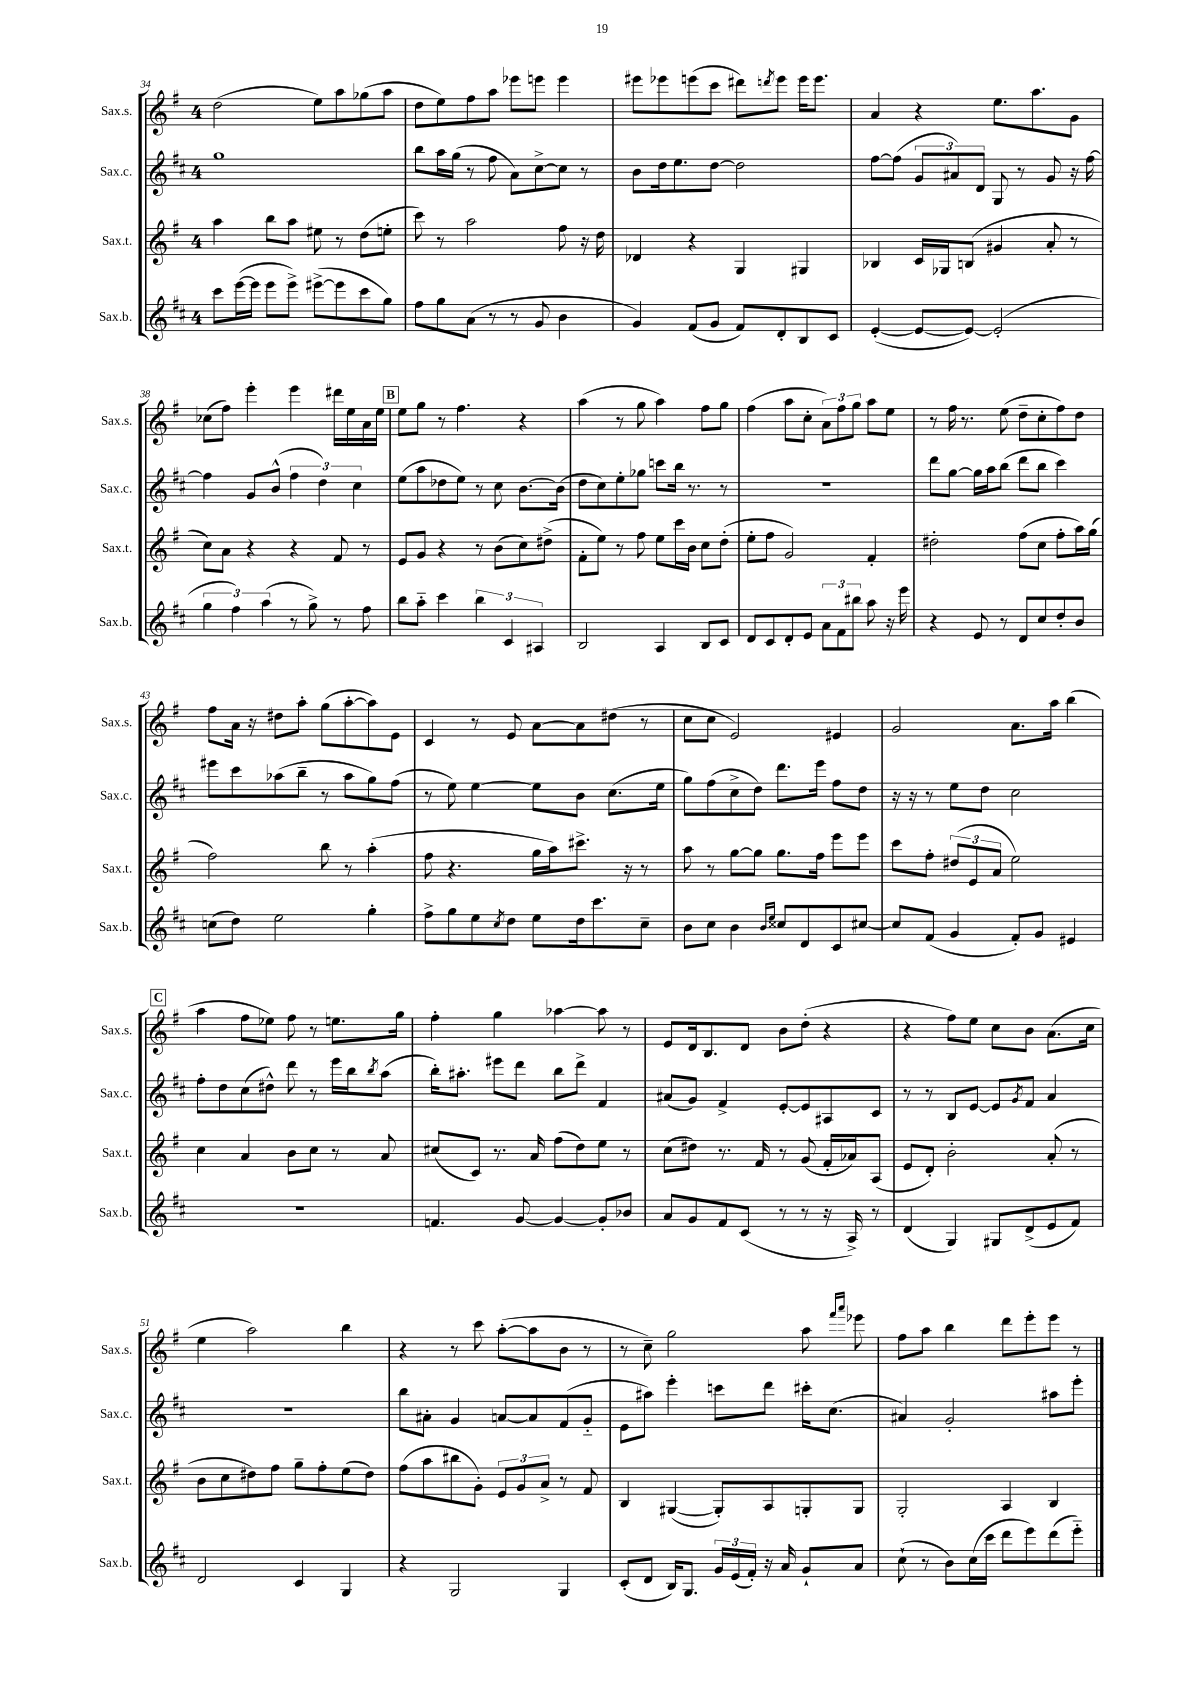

**kern	**kern	**kern	**kern
*part4	*part3	*part2	*part1
*staff4	*staff3	*staff2	*staff1
*I"Sax.b.	*I"Sax.t.	*I"Sax.c.	*I"Sax.s.
*I'Sax.b.	*I'Sax.t.	*I'Sax.c.	*I'Sax.s.
*clefG2	*clefG2	*clefG2	*clefG2
*k[f#c#]	*k[f#]	*k[f#c#]	*k[f#]
*M4/4	*M4/4	*M4/4	*M4/4
=34	=34	=34	=34
8ccc#\L	4aa\	1gg	(2dd\
([16eee\L	.	.	.
16eee\JJ]	.	.	.
8eee\L	8bb\L	.	.
8eee^\J)	8aa\J	.	.
([8eee#X^\L	8ee#X\	.	8ee\L)
8eee#\]	8r	.	8aa\
8ccc#\	(8dd\L	.	(8gg-X\
8gg\J)	8een'\J	.	8aa\J
=35	=35	=35	=35
8ff#\L	8ccc\)	8bb\L	8dd\L
8gg\	8r	16aa\L	8ee\)
.	.	(16gg\JJ	.
(8a\J	2aa\	8r	8ff#\
8r	.	8ff#\	8aa\J
8r	.	8a\L)	8eee-X\L
8g/	.	[8cc#^\	8eeen\J
4b\	8ff#\	8cc#\J]	4eee\
.	16r	8r	.
.	16dd\	.	.
=36	=36	=36	=36
4g/)	4d-X/	8b\L	8eee#X\L
.	.	16dd\k	8eee-X\
.	.	8.ee\	.
(8f#/L	4r	.	(8eeen\
8g/J	.	[8dd\J	8ccc\J
8f#/L)	4G/	2dd\]	8ddd#X\L)
.	.	.	8qdddn/
8d'/	.	.	8eee\J
8B/	4G#X/	.	16eee\KL
.	.	.	8.eee\J
8c#/J	.	.	.
=37	=37	=37	=37
([4e'/	4B-X/	[8ff#\L	4a/
.	.	(8ff#\J]	.
8e/L_	16c/LL	12g/L	4r
.	16G-X/J	.	.
.	.	12a#X/)	.
8e/J_)	(8Bn/J	.	.
.	.	12d/J	.
(2e'/]	4g#X/	8G/	8.ee\L
.	.	8r	.
.	.	.	8.aa\
.	8a'/	8g/	.
.	8r	16r	8g\J
.	.	[16ff#\	.
!!LO:LB:g=z
=38	=38	=38	=38
6gg\	8cc\L)	4ff#\]	(8cc-X\L
.	8a\J	.	8ff#\J)
6ff#\)	.	.	.
.	4r	8g/L	4eee'\
(6aa\	.	.	.
.	.	(8b^^/J	.
8r	4r	6ff#\	4eee\
8gg^\)	.	.	.
.	.	6dd\)	.
8r	8f#/	.	16ddd#X\LL
.	.	.	16ee\
.	.	6cc#\	.
8ff#\	8r	.	16a\
.	.	.	16ee\JJ
!!LO:REH:place=s1:t=B
=39	=39	=39	=39
8bb\L	8e/L	(8ee\L	8ee\L
8aa\J	8g/J	8aa\	8gg\J
4ccc#\	4r	8dd-X\	8r
.	.	8ee\J)	4.ff#\
6bb\	8r	8r	.
.	(8b\L	8cc#\	.
6c#/	.	.	.
.	8cc\)	[8.b\L	4r
6A#X/	.	.	.
.	(8dd#X^\J	.	.
.	.	(16b\Jk]	.
=40	=40	=40	=40
2B/	8f#'\L	8dd\L	(4aa\
.	8ee\J)	8cc#\)	.
.	8r	8ee'\	8r
.	8ff#\	8gg-X\J	8gg\
4A/	8ee\L	8cccn\L	4aa\)
.	16ccc\L	16bb\Jk	.
.	16b\JJ	8.r	.
8B/L	8cc\L	.	8ff#\L
8c#/J	(8dd'\J	8r	8gg\J
=41	=41	=41	=41
8d/L	8ee'\L	1r	(4ff#\
8c#/	8ff#\J	.	.
8d'/	2g/)	.	8aa\L
8e/J	.	.	8cc'\J
12a\L	.	.	12a\L)
12f#\	.	.	12ff#\
12bb#X\J	.	.	12gg\J
8aa\	4f#'/	.	8aa\L
16r	.	.	8ee\J
16eee\	.	.	.
=42	=42	=42	=42
4r	2dd#X'\	8ddd\L	8r
.	.	[8gg\J	16ff#\
.	.	.	8.r
8e/	.	16gg\LL]	.
.	.	16aa\J	.
8r	.	(8bb\J	(8ee\
8d/L	(8ff#\L	8ddd\L	8dd~\L
8cc#/	8cc\J	8bb\J	8cc'\
8dd'/	8ff#'\L	4ccc#\)	8ff#\)
8b/J	16aa\L)	.	8dd\J
.	(16gg\JJ	.	.
!!LO:LB:g=z
=43	=43	=43	=43
(8ccn\L	2ff#\)	8eee#X\L	8ff#\L
8dd\J)	.	8ccc#\	16a\Jk
.	.	.	16r
2ee\	.	(8aa-X\	8dd#X\L
.	.	8bb~\J	8aa'\J
.	8bb\	8r	(8gg\L
.	8r	8aa-\L	[8aa'\
4gg'\	(4aa'\	8gg\)	8aa\])
.	.	(8ff#\J	8e\J
=44	=44	=44	=44
8ff#^\L	8ff#\	8r	4c/
8gg\	4.r	8ee\)	.
8ee\	.	[4ee\	8r
8qcc#/	.	.	.
8dd\J	.	.	8e/
8ee\L	16gg\LL	8ee\L]	[8a\L
.	16aa\J)	.	.
16dd\k	8.ccc#X^\J	8b\J	8a\]
8.ccc#\	.	.	.
.	.	(8.cc#\L	(8dd#X\J
.	16r	.	.
8cc#~\J	8r	.	8r
.	.	16ee\Jk	.
=45	=45	=45	=45
8b\L	8aa\	8gg\L)	8cc\L
8cc#\J	8r	(8ff#\	8cc\J
4b\	[8gg\L	8cc#^\	2e/)
.	8gg\J]	8dd\J)	.
16qqb/LL	.	.	.
16qqee/JJ	.	.	.
8cc##X/L	8.gg\L	8.ddd\L	.
8d/	.	.	.
.	16ff#\Jk	16eee\Jk	.
8c#/	8eee\L	8ff#\L	4e#X/
[8cc#X/J	8eee\J	8dd\J	.
=46	=46	=46	=46
8cc#/L]	8ccc\L	16r	2g/
.	.	16r	.
(8f#/J	8ff#'\J	8r	.
4g/	(12dd#X/L	8ee\L	.
.	12e/	.	.
.	.	8dd\J	.
.	12a/J	.	.
8f#'/L)	2ee\)	2cc#\	8.a\L
8g/J	.	.	.
.	.	.	16aa\Jk
4e#X/	.	.	(4bb\
!!LO:LB:g=z
!!LO:REH:place=s1:t=C
=47	=47	=47	=47
1r	4cc\	8ff#'\L	4aa\
.	.	8dd\	.
.	4a/	(8cc#\	8ff#\L
.	.	8dd#X^^\J)	8ee-X\J)
.	8b\L	8ddd\	8ff#\
.	8cc\J	8r	8r
.	8r	16eee\LL	8.een\L
.	.	16bb\J	.
.	.	8qbb/	.
.	8a/	(8aa\J	.
.	.	.	16gg\Jk
=48	=48	=48	=48
4.fn/	(8cc#X/L	16bb'\KL)	4ff#'\
.	.	8.aa#X'\J	.
.	8c/J)	.	.
.	8.r	8eee#X\L	4gg\
[8g/	.	8ddd\J	.
.	16a/	.	.
4g/_	(8ff#\L	8bb\L	[4aa-X\
.	8dd\)	8ddd^\J	.
8g'/L]	8ee\J	4f#/	8aa-\]
8b-X/J	8r	.	8r
=49	=49	=49	=49
8a/L	(8cc\L	(8a#X/L	8e/L
8g/	8dd#X\J)	8g/J)	16d/k
.	.	.	8.B/
8f#/	8.r	4f#^/	.
(8c#/J	.	.	8d/J
.	16f#/	.	.
8r	8r	[8e'/L	8b\L
8r	(8g/	8e/]	(8dd'\J
16r	16f#'/LL	8A#X/	4r
16A^/)	16a-X/J)	.	.
8r	(8A/J	8c#/J	.
=50	=50	=50	=50
(4d/	8e/L	8r	4r
.	8d'/J)	8r	.
4G/)	2b'\	8B/L	8ff#\L)
.	.	[8e/J	8ee\J
8G#X/L	.	8e/L]	8cc\L
.	.	8qg/	.
(8d^/	.	8f#/J	8b\J
8e/	(8a'/	4a/	(8.a\L
8f#/J)	8r	.	.
.	.	.	16cc\Jk
!!LO:LB:g=z
=51	=51	=51	=51
2d/	8b\L	1r	4ee\
.	8cc\	.	.
.	8dd#X\)	.	2aa\)
.	8ff#\J	.	.
4c#/	8gg~\L	.	.
.	8ff#'\	.	.
4G/	(8ee\	.	4bb\
.	8dd#\J)	.	.
=52	=52	=52	=52
4r	(8ff#\L	8bb\L	4r
.	8aa\	8a#X'\J	.
2G/	8bb#X\	4g/	8r
.	8g'\J)	.	8ccc\
.	12e/L	[8an/L	([8aa'\L
.	12g/	.	.
.	.	8a/]	8aa\]
.	12a^/J	.	.
4G/	8r	(8f#/	8b\J
.	8f#/	8g/J	8r
=53	=53	=53	=53
(8c#'/L	4B/	8e\L	8r
8d/J	.	8aa#X\J)	8cc~\)
16B/KL)	([4G#X/	4eee'\	2gg\
8.G/J	.	.	.
24g/LL	8G#'/L])	8cccn\L	.
(24e/	.	.	.
24f#'/JJ)	.	.	.
16r	8A/	8ddd\J	.
16a/	.	.	.
8g`/L	8Gn'/	16ccc#X'\KL	8aa\
.	.	(8.cc#\J	.
.	.	.	16qqfff#/LL
.	.	.	16qqaaa/JJ
8a/J	8G/J	.	8eee-X\
=54	=54	=54	=54
(8cc#`\	2G'/	4a#X/)	8ff#\L
8r	.	.	8aa\J
8b\L)	.	2g'/	4bb\
(16cc#\L	.	.	.
16ccc#\JJ	.	.	.
8ddd\L	4A/	.	8ddd\L
8eee\)	.	.	8eee'\
(8ddd\	4B/	8aa#X\L	8eee\J
8eee\J)	.	8eee'\J	8r
==	==	==	==
*-	*-	*-	*-
